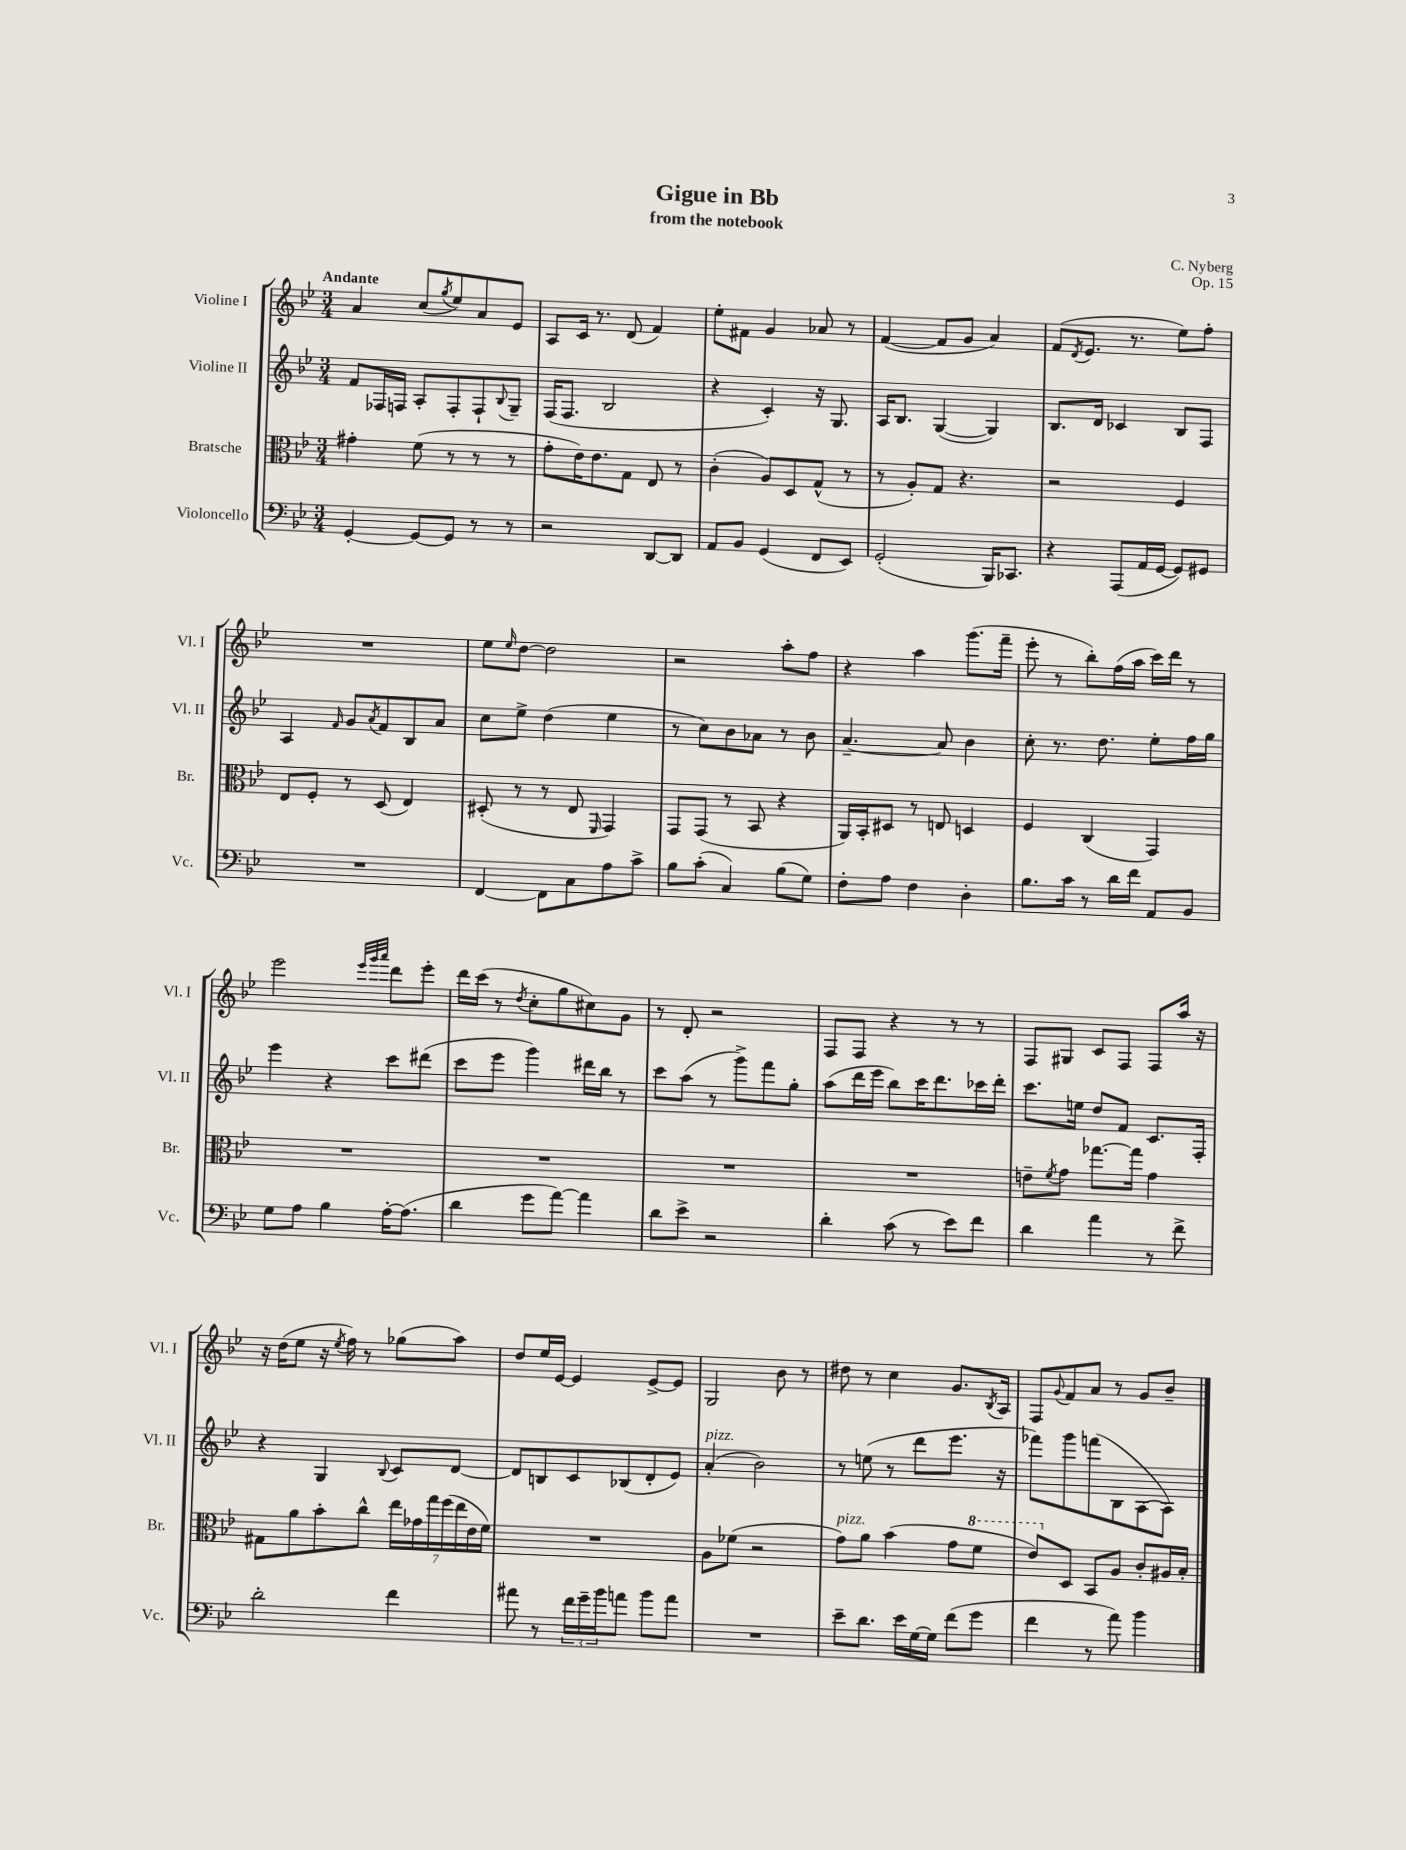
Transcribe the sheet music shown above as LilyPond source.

\header { title = "Gigue in Bb" composer = "C. Nyberg" subtitle = "from the notebook" opus = "Op. 15" }
<<
\new StaffGroup <<
\new Staff = "s0" \with { instrumentName = "Violine I" shortInstrumentName = "Vl. I" } {
    \clef treble \key bes \major \numericTimeSignature \time 3/4 \tempo "Andante"
    a'4 c''8( \acciaccatura { g''8 } ees''8) a'8 ees'8 |
    a8 c'16 r8. d'8( f'4) |
    ees''8-. fis'8 g'4 aes'8 r8 |
    f'4~( f'8 g'8 a'4) |
    f'8( \acciaccatura { d'8 } ees'8. r8. ees''8) f''8-. |
    R2. |
    ees''8 \grace { ees''16 } d''8~ d''2 |
    r2 a''8-. f''8 |
    r4 a''4 g'''8.( f'''16-- |
    ees'''8-. r8 bes''8-.) f''16( a''16 c'''16) d'''16 r8 |
    ees'''2 \grace { ees'''32 g'''32 a'''32 } d'''8 ees'''8-. |
    d'''16 c'''16( r8 \acciaccatura { d''8 } c''8-. g''8 cis''8) g'8 |
    r8 d'8-. r2 |
    f8 f8 r4 r8 r8 |
    f8 gis8 c'8 f8 f8 a''16 r16 |
    r16 d''16( ees''8 r16 \acciaccatura { ees''8 } f''16) r8 ges''8( a''8) |
    d''8 ees''16 ees'16~ ees'4 ees'8~-> ees'8 |
    g2 bes'8 r8 |
    dis''8 r8 c''4 g'8. \acciaccatura { bes8 } a16 |
    f8 \appoggiatura { g'8 } f'8 a'8 r8 g'8 bes'8-- \bar "|." |
}
\new Staff = "s1" \with { instrumentName = "Violine II" shortInstrumentName = "Vl. II" } {
    \clef treble \key bes \major \numericTimeSignature \time 3/4
    f'8 fes16 f16 a8-. f8-. f8-! \appoggiatura { bes8 } g8-- |
    f16( f8. bes2 |
    r4 c'4-.) r16 g8. |
    a16 bes8. g4~( g4) |
    bes8. d'16 ces'4 bes8 f8 |
    a4 \grace { f'16 } g'8 \acciaccatura { a'8 } f'8 bes8 a'8 |
    c''8 ees''8-> d''4( ees''4 |
    r8 c''8) bes'8 aes'8 r8 bes'8 |
    a'4.~-- a'8 bes'4 |
    c''8-. r8. d''8. ees''8-. f''16 g''16 |
    ees'''4 r4 c'''8 dis'''8( |
    c'''8 ees'''8 g'''4) dis'''16 bes''16 r8 |
    c'''8 a''8( r8 g'''8->) f'''8 g''8-. |
    a''8( d'''16 ees'''16 bes''8) c'''16 d'''8. ces'''16 d'''16-. |
    c'''8. e''16 d''8 f'8 c'8. f16-. |
    r4 g4 \appoggiatura { bes8 } c'8 d'8~ |
    d'8 b8 c'8 bes8( d'8-. ees'8) |
    a'4-.^\markup { \italic "pizz." }( bes'2) |
    r8 e''8( r8 d'''8 ees'''8. r16 |
    fes'''8) g'''8 f'''8( bes8 a8~ a8) \bar "|." |
}
\new Staff = "s2" \with { instrumentName = "Bratsche" shortInstrumentName = "Br." } {
    \clef alto \key bes \major \numericTimeSignature \time 3/4
    gis'4-. f'8( r8 r8 r8 |
    g'8-. ees'16) ees'8. g8 ees8 r8 |
    c'4-.( a8) d8 g8-^( r8 |
    r8 a8-.) g8 r4. |
    r2 f4 |
    ees8 f8-. r8 d8( ees4) |
    dis8-.( r8 r8 ees8 \grace { f,16 } g,4) |
    g,8 g,8( r8 bes,8 r4 |
    a,16) bes,16-. dis8 r8 e8 d4 |
    f4 c4( g,4) |
    R2. |
    R2. |
    R2. |
    R2. |
    e'8-- \acciaccatura { f'8 } g'8 ges''8.~ ges''16 g'4 |
    gis8 a'8 bes'8-. c''8-^ \tuplet 7/4 { ees''16 ges'16 g''16 f''16( ees''16 ees'16 f'16) } |
    R2. |
    a8 fes'8( r2 |
    g'8^\markup { \italic "pizz." }) a'8 bes'4( g'8 \ottava #1 f''8 |
    ees''8) \ottava #0 d8 bes,8 a8 c'8-. ais16 bes16-. \bar "|." |
}
\new Staff = "s3" \with { instrumentName = "Violoncello" shortInstrumentName = "Vc." } {
    \clef bass \key bes \major \numericTimeSignature \time 3/4
    g,4~-. g,8~ g,8 r8 r8 |
    r2 d,8~ d,8 |
    a,8 bes,8 g,4( f,8 ees,8) |
    g,2-.( bes,,16) ces,8. |
    r4 a,,8( a,16 g,16~ g,8) gis,8 |
    R2. |
    f,4~ f,8 c8 a8 c'8-> |
    bes8 c'8-.( c4) bes8( g8) |
    f8-. a8 f4 d4-. |
    bes8. c'16 r8 d'16 f'16 a,8 bes,8 |
    g8 a8 bes4 a16~-. a8.( |
    d'4 g'8 a'8~) a'4 |
    d'8 ees'8-> r2 |
    d'4-. c'8( r8 ees'8) f'8 |
    d'4 a'4 r8 f'8-> |
    d'2-. f'4 |
    ais'8 r8 \tuplet 3/2 { f'16 g'16-- bes'16 } a'8 bes'8 a'8 |
    R2. |
    ees'8-- d'8. ees'16 g16~ g16 f'8( g'8 |
    f'4 r8 a'8) bes'4 \bar "|." |
}
>>
>>
\layout { \context { \Score \remove "Bar_number_engraver" } }
